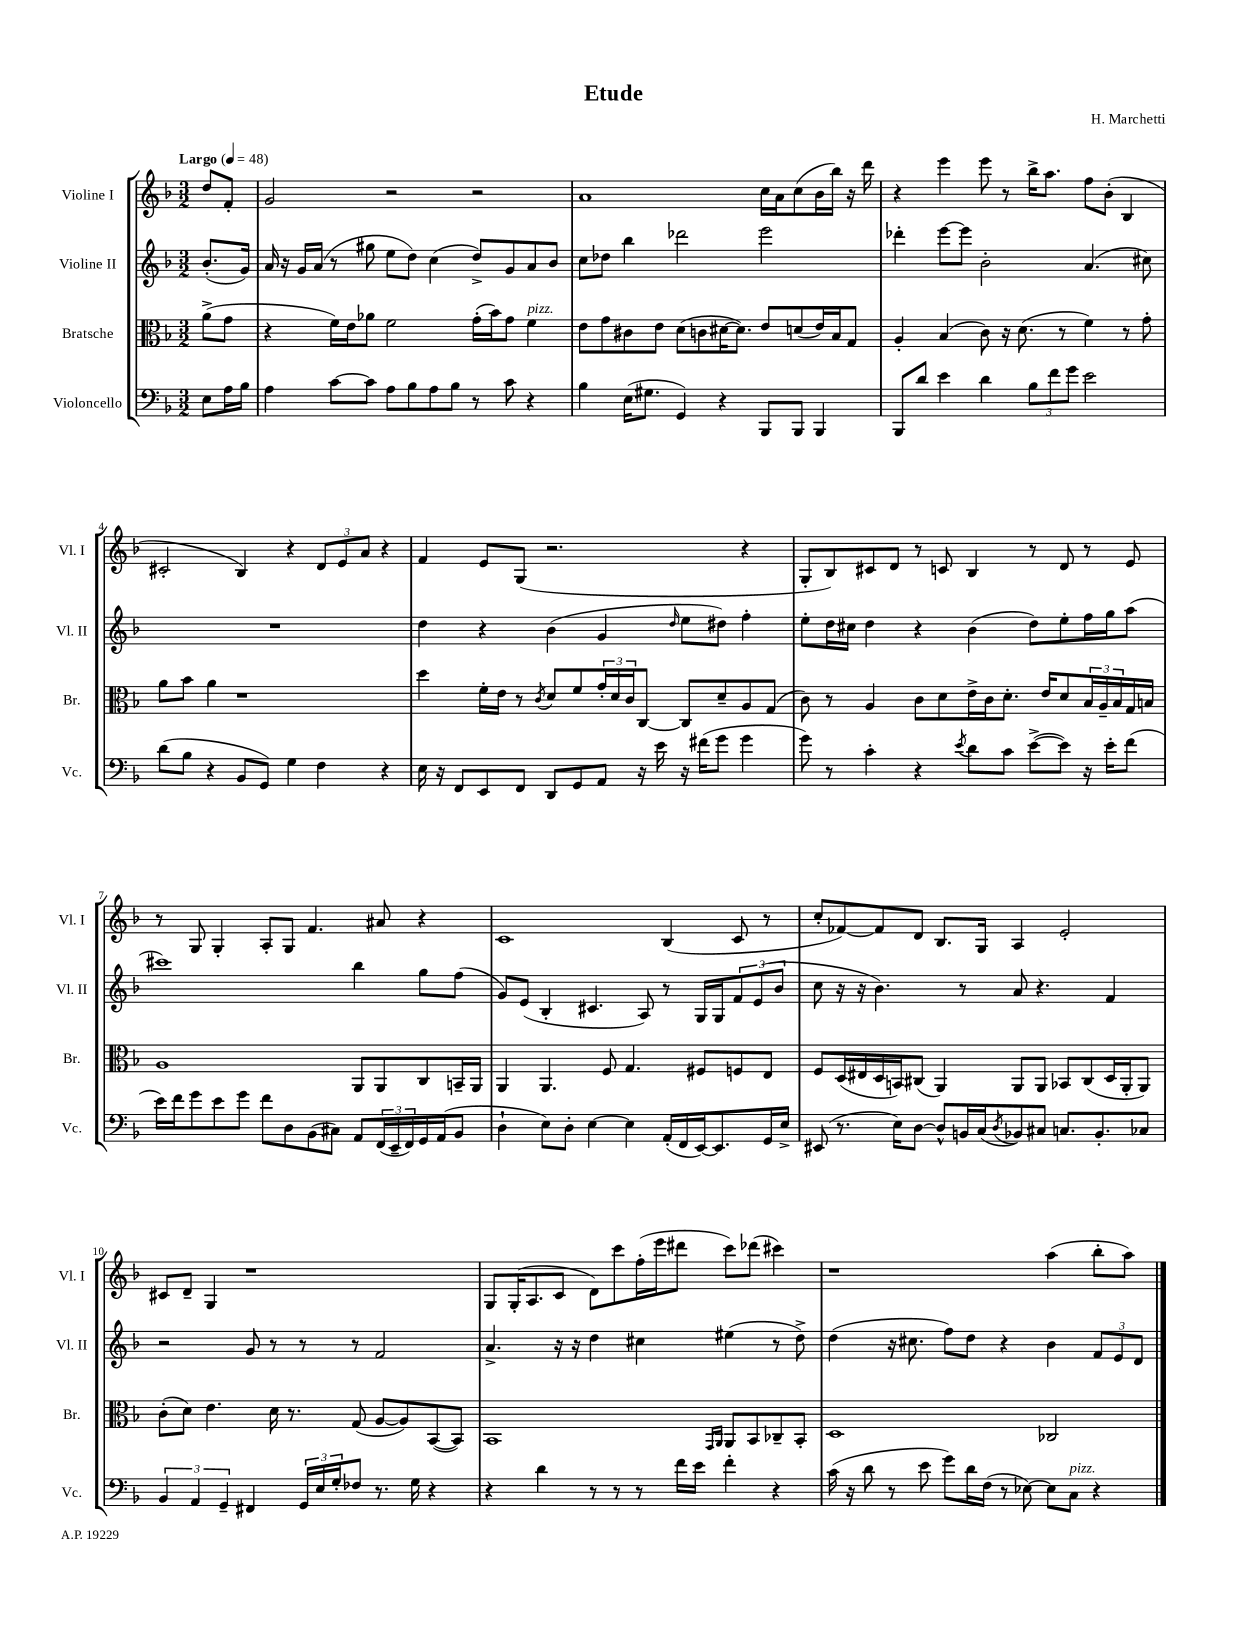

**kern	**kern	**kern	**kern
*staff4	*staff3	*staff2	*staff1
*clefF4	*clefC3	*clefG2	*clefG2
*k[b-]	*k[b-]	*k[b-]	*k[b-]
*M3/2	*M3/2	*M3/2	*M3/2
*MM48	*MM48	*MM48	*MM48
8E	(8a^	(8.b-'	8dd
16A	8g	.	8f'
16B-	.	16g)	.
=	=	=	=
4A	4r	16a	2g
.	.	16r	.
.	.	16g	.
.	.	(16a	.
[8c	16f)	8r	.
.	16e	.	.
8c]	8a-	8gg#	.
8A	2f	8ee	2r
8B-	.	8dd)	.
8A	.	(4cc	.
8B-	.	.	.
8r	(16g'	8dd^)	2r
.	16b-)	.	.
8c	8g	8g	.
4r	4f	8a	.
.	.	8b-	.
=	=	=	=
4B-	8e	8cc	1a
.	8g	8dd-	.
(16E	8c#	4bb-	.
8.G#	.	.	.
.	8e	.	.
4GG)	(8d	2ddd-	.
.	8c	.	.
4r	[16d#	.	.
.	8.d#])	.	.
8BBB-	8e	2eee	16cc
.	.	.	16a
8BBB-	(8d	.	(8cc
4BBB-	16e)	.	16b-
.	16B-	.	16bb-)
.	8G	.	16r
.	.	.	16ddd
=	=	=	=
8BBB-	4A'	4ddd-'	4r
8d	.	.	.
4e	(4B-	[8eee	4eee
.	.	8eee]	.
4d	8c)	2b-'	8eee
.	16r	.	8r
.	(8.d	.	.
12B-	.	.	16bb-^
.	.	.	8.aa
12f	.	.	.
.	8r	.	.
12g	.	.	.
2e	4f)	(4.a	8ff
.	.	.	(8b-'
.	8r	.	4B-
.	8g'	8cc#)	.
=	=	=	=
(8d	8a	1.r	2c#'
8B-	8b-	.	.
4r	4a	.	.
8BB-	1r	.	4B-)
8GG)	.	.	.
4G	.	.	4r
4F	.	.	12d
.	.	.	12e
.	.	.	12a
4r	.	.	4r
=	=	=	=
16E	4dd	4dd	4f
16r	.	.	.
8FF	.	.	.
8EE	16f'	4r	8e
.	16e	.	.
8FF	8r	.	(8G
.	8qc	.	.
8DD	8d	(4b-	2.r
8GG	8f	.	.
8AA	24g'	4g	.
.	24d	.	.
.	24c	.	.
16r	[8C	.	.
16e	.	.	.
.	.	16qqdd	.
16r	8C]	8ee	.
(16f#	.	.	.
8g	8d~	8dd#)	.
4g	8A	4ff'	4r
.	(8G	.	.
=	=	=	=
8g)	8c)	8ee'	8G'
8r	8r	16dd	8B-)
.	.	16cc#	.
4c'	4A	4dd	8c#
.	.	.	8d
4r	8c	4r	8r
.	8d	.	8c
8qe	.	.	.
8d	16e^	(4b-	4B-
.	16c	.	.
8c	8.d'	.	.
([8e^	.	8dd)	8r
.	16e	.	.
8e])	8d	8ee'	8d
16r	24B-	16ff	8r
.	24A~	.	.
16e'	.	16gg	.
.	24B-	.	.
(8f	16G	(8aa	8e
.	16B	.	.
=	=	=	=
16e)	1A	1ccc#)	8r
16f	.	.	.
8g	.	.	8G
8e	.	.	4G'
8g	.	.	.
8f	.	.	8A'
8D	.	.	8G
(8BB-	.	.	4.f
8C#)	.	.	.
8AA	8AA	4bb-	.
(24FF	8AA	.	8a#
24EE~	.	.	.
24FF)	.	.	.
16GG	8C	8gg	4r
(16AA	.	.	.
8BB-	16BB~	(8ff	.
.	16AA	.	.
=	=	=	=
4D`	4AA	8g)	1c
.	.	(8e	.
8E)	4.AA	4B-'	.
8D'	.	.	.
[4E	.	4.c#	.
.	8F	.	.
4E]	4.G	.	.
.	.	8A)	.
(16AA'	.	8r	(4B-
16FF	.	.	.
[16EE)	8F#	16G	.
8.EE]	.	16G	.
.	8F	12f	8c
.	.	(12e	.
16GG	8E	.	8r
.	.	12b-	.
16E^	.	.	.
=	=	=	=
(8EE#	8F	8cc	8cc'
8.r	(16D	16r	[8f-)
.	16E#	16r	.
.	16D	4.b-)	8f-]
16E)	16BB)	.	.
[8D	(8C#	.	8d
8D^^]	4AA)	.	8.B-
16BB	.	8r	.
(16C	.	.	16G
8qD	.	.	.
8BB-)	8AA	8a	4A
8C#	8AA	4.r	.
8.C	8BB-	.	2e'
.	(8C#	.	.
8.BB-'	.	.	.
.	16D	4f	.
.	16AA'	.	.
8C-	8AA)	.	.
=	=	=	=
6BB-	(8c'	2r	8c#
.	8d)	.	8d~
6AA	.	.	.
.	4.e	.	4G
6GG~	.	.	.
4FF#	.	8g	1r
.	16d	8r	.
.	8.r	.	.
24GG	.	8r	.
24E	.	.	.
24G'	.	.	.
8F-	(8G	8r	.
8.r	[8A	2f	.
.	8A])	.	.
16G	.	.	.
4r	([8BB-	.	.
.	8BB-])	.	.
=	=	=	=
4r	1BB-	4.a^	8G
.	.	.	(16G'
.	.	.	8.A
4d	.	.	.
.	.	16r	8c
.	.	16r	.
8r	.	4dd	8d)
8r	.	.	8ccc
8r	.	4cc#	(16ff'
.	.	.	16eee
16f	.	.	8ddd#
16e	.	.	.
.	16qqGG	.	.
.	16qqAA	.	.
4f'	8AA	(4ee#	8ccc)
.	8BB-	.	(8ddd-
4r	8C-~	8r	4ccc#)
.	8BB-'	8dd^)	.
=	=	=	=
(16c	1D	(4dd	1r
16r	.	.	.
8d	.	.	.
8r	.	16r	.
.	.	8.cc#	.
8e	.	.	.
8g)	.	8ff)	.
16d	.	8dd	.
(16F	.	.	.
8r	.	4r	.
[8E-)	.	.	.
8E-]	2C-	4b-	(4aa
8C	.	.	.
4r	.	12f	8bb-'
.	.	12e	.
.	.	.	8aa)
.	.	12d	.
==	==	==	==
*-	*-	*-	*-
